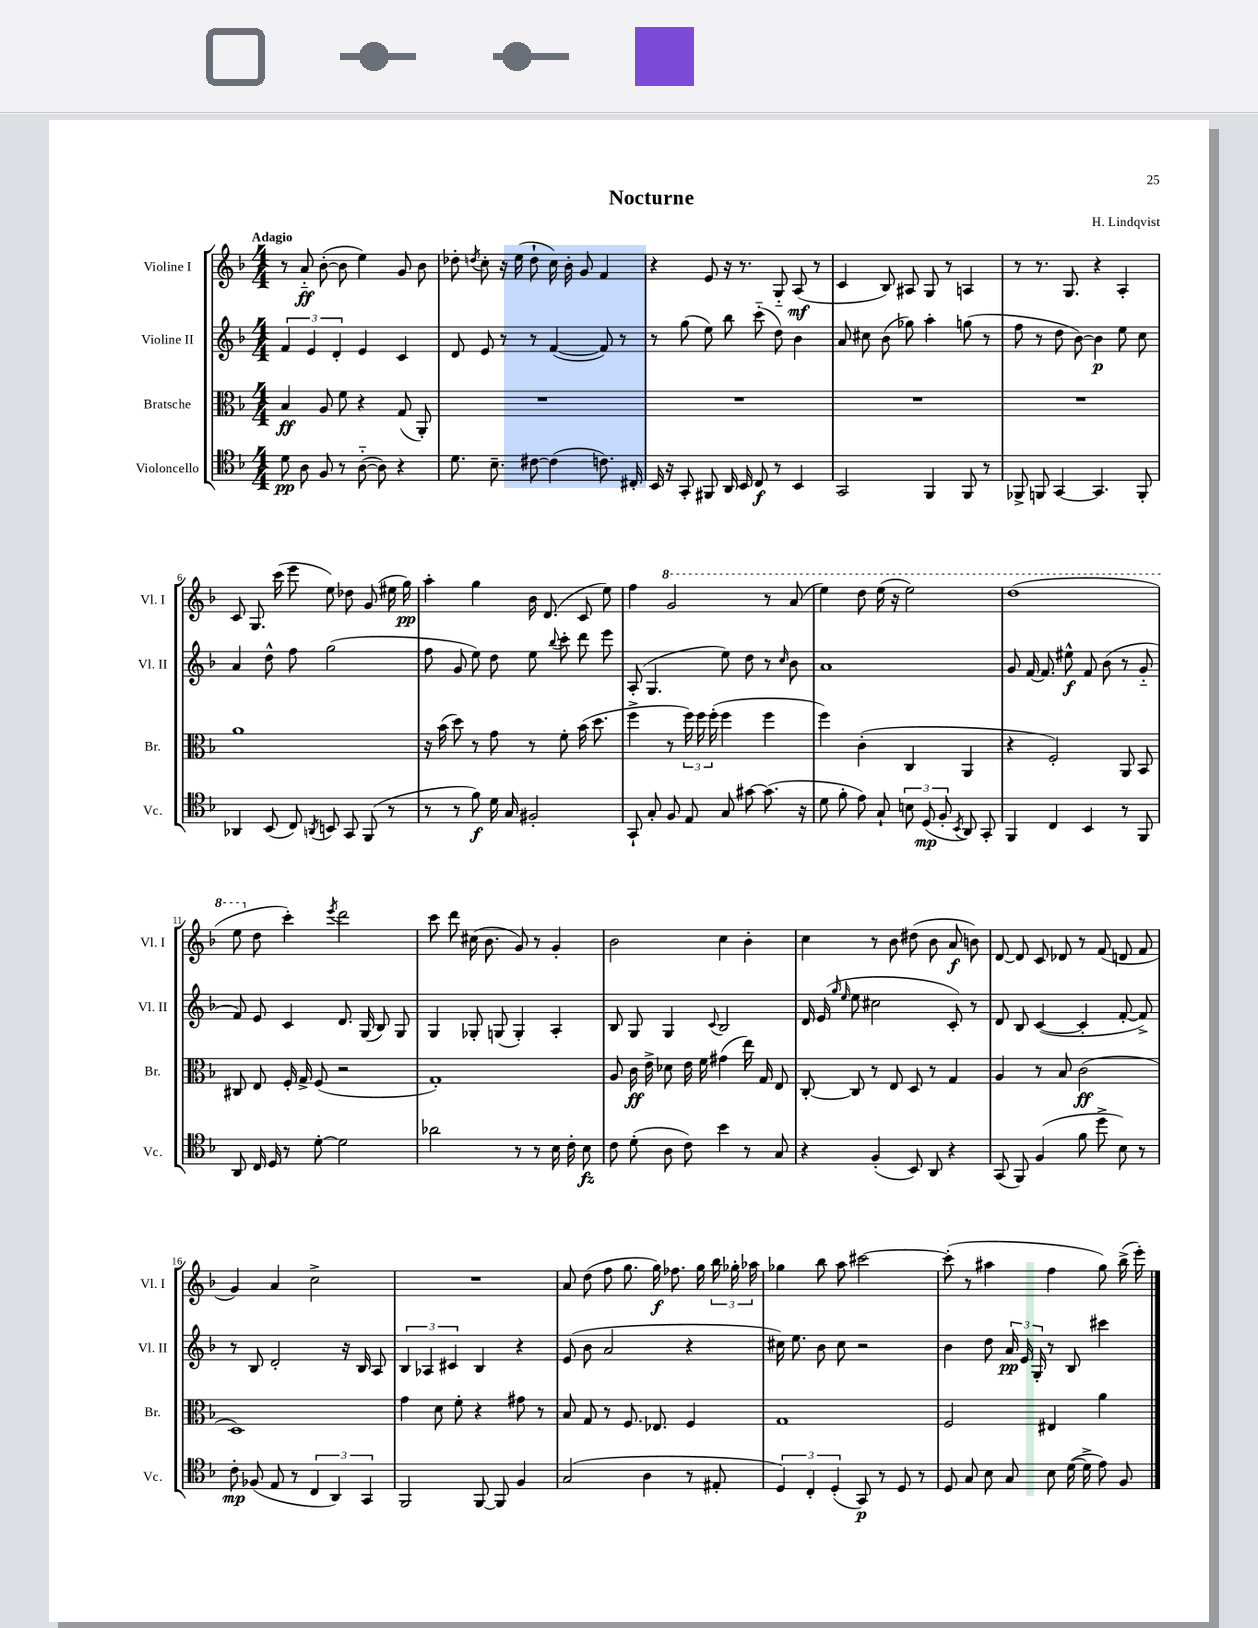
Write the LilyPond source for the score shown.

\header { title = "Nocturne" composer = "H. Lindqvist" }
<<
\new StaffGroup <<
\new Staff = "s0" \with { instrumentName = "Violine I" shortInstrumentName = "Vl. I" } {
    \clef treble \key f \major \numericTimeSignature \time 4/4 \tempo "Adagio"
    \autoBeamOff r8 a'8-_\ff bes'8~-.( bes'8 e''4) g'8 bes'8 |
    des''8-. \acciaccatura { d''8 } c''8-. r16 e''16( d''8-! c''16) bes'16-. g'8 f'4 |
    r4 e'8 r16 r8. g8-_ a8\mf( r8 |
    c'4 bes8) ais8 g8 r8 a4 |
    r8 r8. g8. r4 a4-. |
    c'8 g8. c'''16( e'''8 e''8) des''8 g'8( eis''16 g''16\pp) |
    a''4-. g''4 bes'16 d'8.( c'8 e''8) |
    f''4 \ottava #1 g''2 r8 a''8( |
    e'''4) d'''8 e'''16( r16 e'''2) |
    d'''1( |
    e'''8 \ottava #0 d''8 c'''4-.) \acciaccatura { e'''8 } d'''2 |
    c'''8 d'''8 cis''16( bes'8. g'8) r8 g'4-. |
    bes'2 c''4 bes'4-. |
    c''4 r8 bes'8 dis''8( bes'8 a'8\f b'8) |
    d'8~ d'8 c'8 des'8 r8 f'8( d'8 f'8 |
    g'4) a'4 c''2-> |
    R1 |
    a'8 d''8( f''8 g''8. g''16\f) fes''8. g''16 \tuplet 3/2 { bes''16 ges''16-. aes''16 } |
    ges''4 bes''8 a''8 cis'''2~ |
    cis'''8-.( r8 ais''4 f''4 g''8) bes''16->( e'''16-.) \bar "|." |
}
\new Staff = "s1" \with { instrumentName = "Violine II" shortInstrumentName = "Vl. II" } {
    \clef treble \key f \major \numericTimeSignature \time 4/4
    \autoBeamOff \tuplet 3/2 { f'4 e'4 d'4-. } e'4 c'4 |
    d'8 e'8 r8 r8 f'4~( f'8) r8 |
    r8 g''8( e''8) bes''8 c'''8-_( d''8) bes'4 |
    a'8 cis''8 bes'8( ges''8) a''4-. g''8( r8 |
    f''8 r8 d''8 bes'8~) bes'4\p e''8 c''8 |
    a'4 d''8-^ f''8 g''2( |
    f''8 g'8 e''8) d''8 e''8 \appoggiatura { bes''8 } c'''8-. d'''8 e'''8 |
    a8-.( g4. e''8) d''8 r8 \grace { c''16 } bes'8 |
    a'1 |
    g'8 f'16~ f'8. eis''8-^\f f'8 bes'8( r8 g'8-_ |
    f'8) e'8 c'4 d'8. g16( bes8) g8 |
    g4 ges8-. g8( g4-.) a4-. |
    bes8 g8 g4 \appoggiatura { c'8 } bes2 |
    d'16 e'16( \grace { g''16 e''16 } e''8 cis''2 c'8-.) r8 |
    d'8 bes8 c'4~( c'4-. f'8~-. f'8->) |
    r8 bes8 d'2-. r16 bes16 a8 |
    \tuplet 3/2 { bes4 aes4 cis'4 } bes4 r4 |
    e'8( bes'8 a'2 r4 |
    cis''16) e''8. bes'8 cis''8 r2 |
    bes'4 d''8 \tuplet 3/2 { a'16\pp e'16 g16-. } r8 bes8 cis'''4 \bar "|." |
}
\new Staff = "s2" \with { instrumentName = "Bratsche" shortInstrumentName = "Br." } {
    \clef alto \key f \major \numericTimeSignature \time 4/4
    \autoBeamOff bes4\ff a8 f'8 r4 g8( a,8-.) |
    R1 |
    R1 |
    R1 |
    R1 |
    a'1 |
    r16 bes'16( d''8) r8 g'8 r8 f'8-. bes'16( d''8. |
    f''4-> r8 \tuplet 3/2 { f''16) f''16 f''16-.( } f''4 f''4 |
    f''4) c'4-.( c4 a,4 |
    r4 f2-.) a,8 bes,8 |
    cis8 e8 f16-. g16-> f8( r2 |
    g1-.) |
    a8 c'16\ff e'16-> des'8 e'16 f'16 gis'4( e''16) g16 e8 |
    c8~-. c8 r8 e8 d8 r8 g4 |
    a4 r8 bes8 c'2\ff( |
    d1) |
    g'4 d'8 f'8-. r4 gis'8 r8 |
    bes8 g8 r8 f8. ees8. f4 |
    g1 |
    f2 eis4 a'4 \bar "|." |
}
\new Staff = "s3" \with { instrumentName = "Violoncello" shortInstrumentName = "Vc." } {
    \clef tenor \key f \major \numericTimeSignature \time 4/4
    \autoBeamOff d'8\pp a8 f8 r8 a8~-_( a8) r4 |
    d'8. bes8.-- cis'8~ cis'4( c'8.) cis16-. |
    bes,16 r16 g,8-. fis,8 a,16 bes,16 c8\f r8 bes,4 |
    g,2 f,4 f,8 r8 |
    fes,8-> f,8 g,4~ g,4. f,8-. |
    aes,4 bes,8( c8) \acciaccatura { a,8 } b,8 g,8 f,8( r8 |
    r8 r8 f'8\f) d'16 g16 fis2-. |
    g,8-! g8-. f8 e8 g8 gis'8~ gis'8.( r16 |
    d'8 f'8-. e'8) g8-! \tuplet 3/2 { b8 d8\mp( f8-. } \acciaccatura { bes,8 } a,8) g,8-. |
    f,4 c4 bes,4 r8 f,8 |
    a,8 c16 d16 r8 d'8~-. d'2 |
    aes'2 r8 r8 bes16 c'16-. bes8\fz |
    c'8 d'8-.( a8 c'8) bes'4 r8 g8 |
    r4 f4-.( bes,8) a,8 r4 |
    g,8( f,8) f4( f'8 d''8-> bes8) r8 |
    c'8-.\mp fes8( e8 r8 \tuplet 3/2 { c4 a,4) g,4 } |
    f,2 f,8~ f,8 f4 |
    g2( a4 r8 eis8-. |
    \tuplet 3/2 { d4) c4-. d4-.( } g,8\p) r8 d8 r8 |
    d8 g8 bes8 g8 bes8 d'16~( d'16-> e'8) f8 \bar "|." |
}
>>
>>
